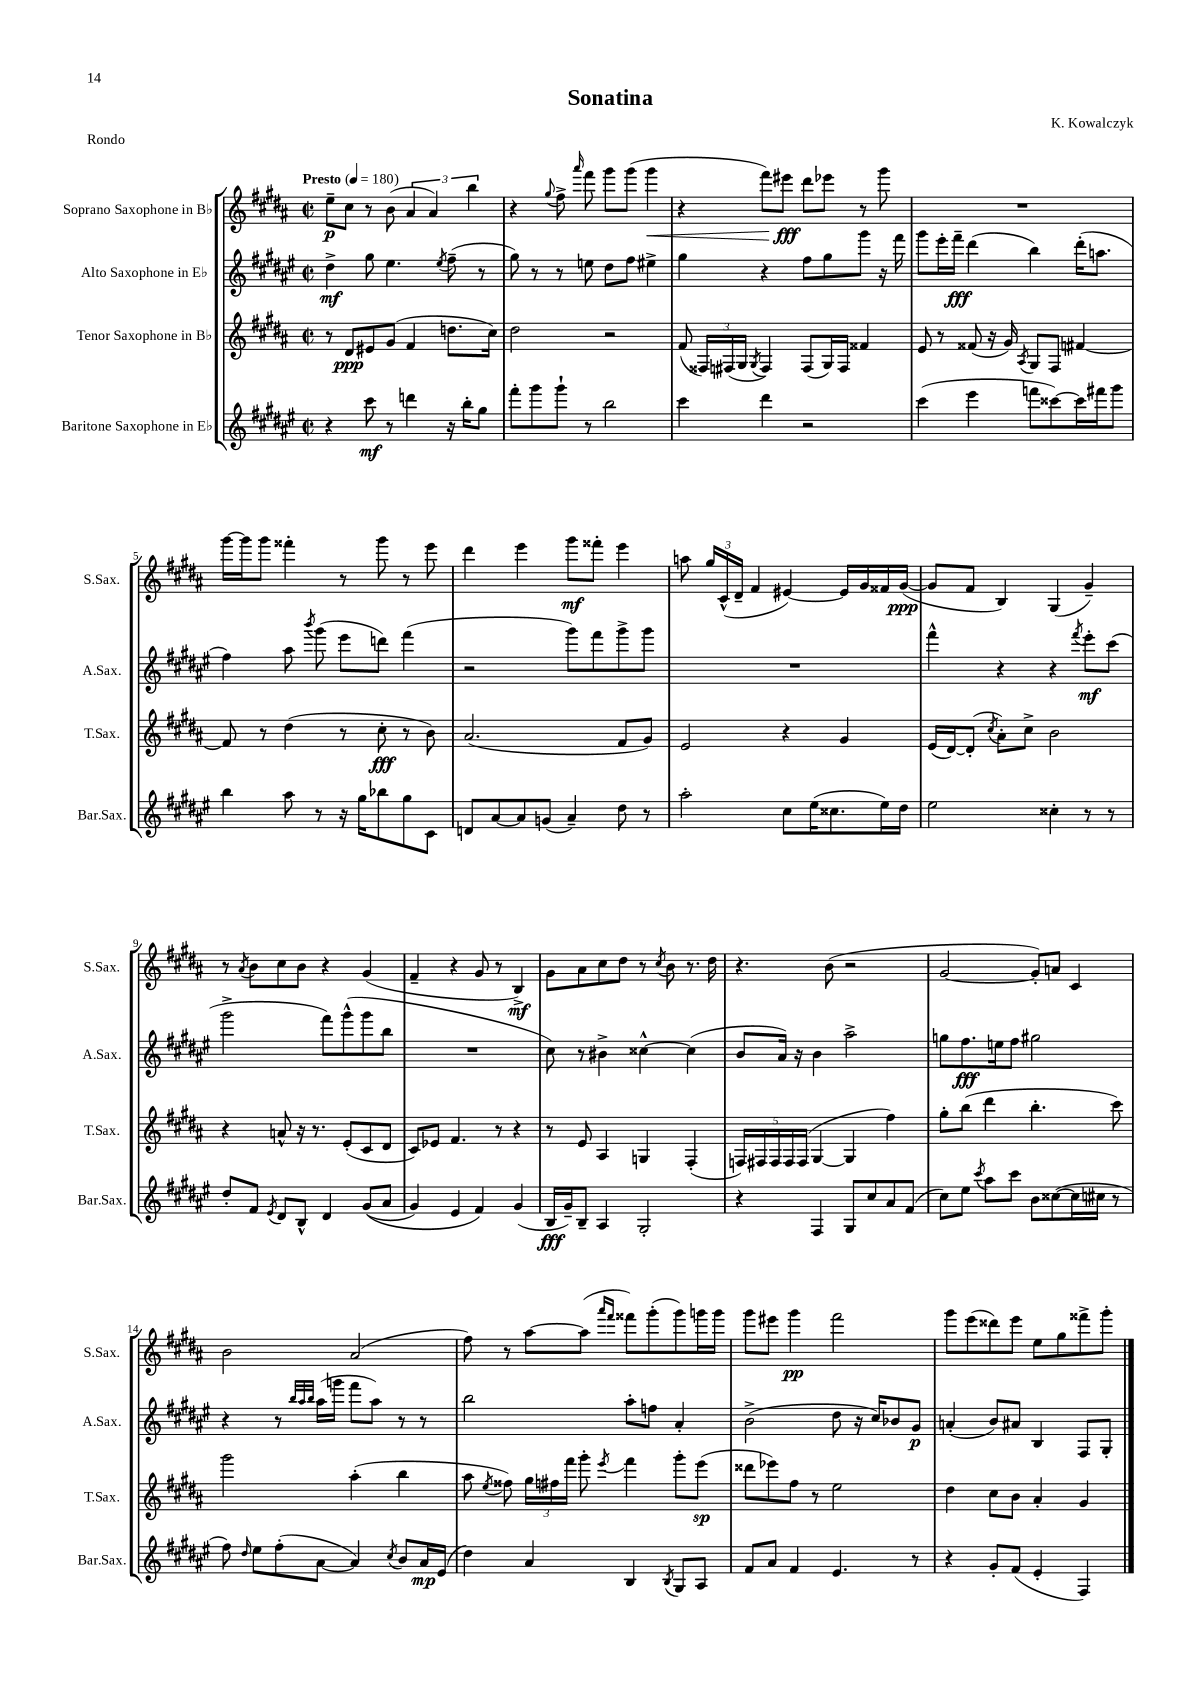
\header { title = "Sonatina" composer = "K. Kowalczyk" piece = "Rondo" }
<<
\new StaffGroup <<
\new Staff = "s0" \with { instrumentName = "Soprano Saxophone in Bb" shortInstrumentName = "S.Sax." } {
    \clef treble \key b \major \defaultTimeSignature \time 2/2 \tempo "Presto" 4 = 180
    \autoBeamOff e''8[--\p cis''8] r8 b'8( \tuplet 3/2 { ais'4 ais'4) b''4 } |
    r4 \appoggiatura { gis''8 } fis''8-> \grace { ais'''16 } fis'''8 gis'''8[ gis'''8]( gis'''4\< |
    r4 fis'''8[) eis'''8]\fff\! dis'''8[ ees'''8] r8 gis'''8 |
    R1 |
    gis'''16[~ gis'''16 gis'''8] fisis'''4-. r8 gis'''8 r8 e'''8 |
    dis'''4 e'''4 gis'''8[\mf fisis'''8]-. e'''4 |
    a''8 \tuplet 3/2 { gis''16[ cis'16-^( dis'16]-- } fis'4 eis'4~) eis'16[ gis'16 fisis'16 gis'16]~\ppp( |
    gis'8[ fis'8] b4) gis4( gis'4--) |
    r8 \acciaccatura { ais'8 } b'8[ cis''8 b'8] r4 gis'4( |
    fis'4-- r4 gis'8 r8 b4->\mf) |
    gis'8[ ais'8 cis''8 dis''8] r8 \acciaccatura { cis''8 } b'8 r8. dis''16 |
    r4. b'8( r2 |
    gis'2~ gis'8[-.) a'8] cis'4 |
    b'2 ais'2( |
    fis''8) r8 ais''8[~ ais''8]( \grace { ais'''16[ fis'''16] } fisis'''8[) gis'''8-.( gis'''8) g'''16 g'''16] |
    gis'''8[ eis'''8] gis'''4\pp fis'''2 |
    gis'''8[ e'''8( disis'''8) e'''8] e''8[ gis''8 fisis'''8-> gis'''8]-. \bar "|." |
}
\new Staff = "s1" \with { instrumentName = "Alto Saxophone in Eb" shortInstrumentName = "A.Sax." } {
    \clef treble \key fis \major \defaultTimeSignature \time 2/2
    \autoBeamOff dis''4->\mf gis''8 eis''4. \acciaccatura { eis''8 } fis''8--( r8 |
    gis''8) r8 r8 e''8 dis''8[ fis''8] eis''4-> |
    gis''4 r4 fis''8[ gis''8 gis'''8] r16 fis'''16 |
    gis'''8[ eis'''16-. fis'''16]--\fff dis'''4( b''4) dis'''16[-.( a''8.] |
    fis''4) ais''8 \acciaccatura { b'''8 } gis'''8( eis'''8[ d'''8]) fis'''4( |
    r2 gis'''8[) fis'''8 gis'''8-> gis'''8] |
    R1 |
    fis'''4-^ r4 r4 \acciaccatura { fis'''8 } eis'''8[-.\mf cis'''8]( |
    gis'''2-> fis'''8[) gis'''8-^( gis'''8 b''8] |
    R1 |
    cis''8) r8 bis'4-> cisis''4~-^ cisis''4( |
    b'8[ ais'16]) r16 b'4 ais''2-> |
    g''8[ fis''8.\fff e''16 fis''8] gis''2 |
    r4 r8 \grace { b''32[ ais''32 b''32] } ais''16[( g'''16] fis'''8[ ais''8]) r8 r8 |
    b''2 ais''8[-. f''8] ais'4-. |
    b'2->( dis''8 r16 cis''16[) bes'8 gis'8]\p |
    a'4-.( b'8[) ais'8] b4 fis8[ gis8]-. \bar "|." |
}
\new Staff = "s2" \with { instrumentName = "Tenor Saxophone in Bb" shortInstrumentName = "T.Sax." } {
    \clef treble \key b \major \defaultTimeSignature \time 2/2
    \autoBeamOff r8 dis'8[\ppp eis'8 gis'8]( fis'4 d''8.[ cis''16]) |
    dis''2 r2 |
    fis'8( \tuplet 3/2 { fisis16[) fis16( gis16] } \acciaccatura { gis8 } fis4) fis8[( gis16) fis16] fisis'4 |
    e'8 r8 fisis'8( r16 gis'16) \acciaccatura { ais8 } gis8[ fis8] fis'4~ |
    fis'8 r8 dis''4( r8 cis''8-.\fff r8 b'8) |
    ais'2.( fis'8[ gis'8]) |
    e'2 r4 gis'4 |
    e'16[( dis'16~) dis'8]-.( \acciaccatura { cis''8 } ais'8[-.) cis''8]-> b'2 |
    r4 a'8-^ r16 r8. e'8[-.( cis'8 dis'8] |
    cis'8[) ees'8] fis'4. r8 r4 |
    r8 e'8 ais4 g4 fis4-.( |
    \tuplet 5/4 { f16[) fis16 fis16 fis16 fis16]( } gis4~ gis4 fis''4) |
    gis''8[-. b''8]( dis'''4 b''4.-. cis'''8) |
    gis'''2 ais''4-.( b''4 |
    ais''8 \acciaccatura { e''8 } fisis''8) \tuplet 3/2 { gis''16[ fis''16 fis'''16] } gis'''8-. \acciaccatura { e'''8 } fis'''4 gis'''8[-. e'''8]\sp( |
    disis'''8[ ees'''8) fis''8] r8 e''2 |
    dis''4 cis''8[ b'8] ais'4-. gis'4 \bar "|." |
}
\new Staff = "s3" \with { instrumentName = "Baritone Saxophone in Eb" shortInstrumentName = "Bar.Sax." } {
    \clef treble \key fis \major \defaultTimeSignature \time 2/2
    \autoBeamOff r4 cis'''8\mf r8 d'''4 r16 b''16[-. gis''8] |
    fis'''8[-. gis'''8 gis'''8]-! r8 b''2 |
    cis'''4 dis'''4 r2 |
    cis'''4( eis'''4 f'''8[ cisis'''8~) cisis'''16 fis'''16 gis'''8] |
    b''4 ais''8 r8 r16 gis''16[ bes''8 gis''8 cis'8] |
    d'8[ ais'8~ ais'8 g'8]( ais'4--) dis''8 r8 |
    ais''2-. cis''8[ eis''16( cisis''8. eis''16) dis''16] |
    eis''2 cisis''4-. r8 r8 |
    dis''8[-. fis'8] \acciaccatura { eis'8 } dis'8[ b8]-^ dis'4 gis'8[(\( ais'8] |
    gis'4) eis'4 fis'4\) gis'4( |
    b16[\fff gis'16--) b8]-- ais4 gis2-. |
    r4 fis4 gis8[ cis''8 ais'8 fis'8]( |
    cis''8[) eis''8] \acciaccatura { cis'''8 } ais''8[ cis'''8] b'8[ cisis''8~( cisis''16 cis''16] r8 |
    fis''8) \grace { dis''16 } eis''8[ fis''8-.( ais'8]~ ais'4) \acciaccatura { cis''8 } b'8[ ais'16\mp eis'16]( |
    dis''4) ais'4 b4 \acciaccatura { b8 } gis8[ ais8] |
    fis'8[ ais'8] fis'4 eis'4. r8 |
    r4 gis'8[-. fis'8]( eis'4-. fis4) \bar "|." |
}
>>
>>
